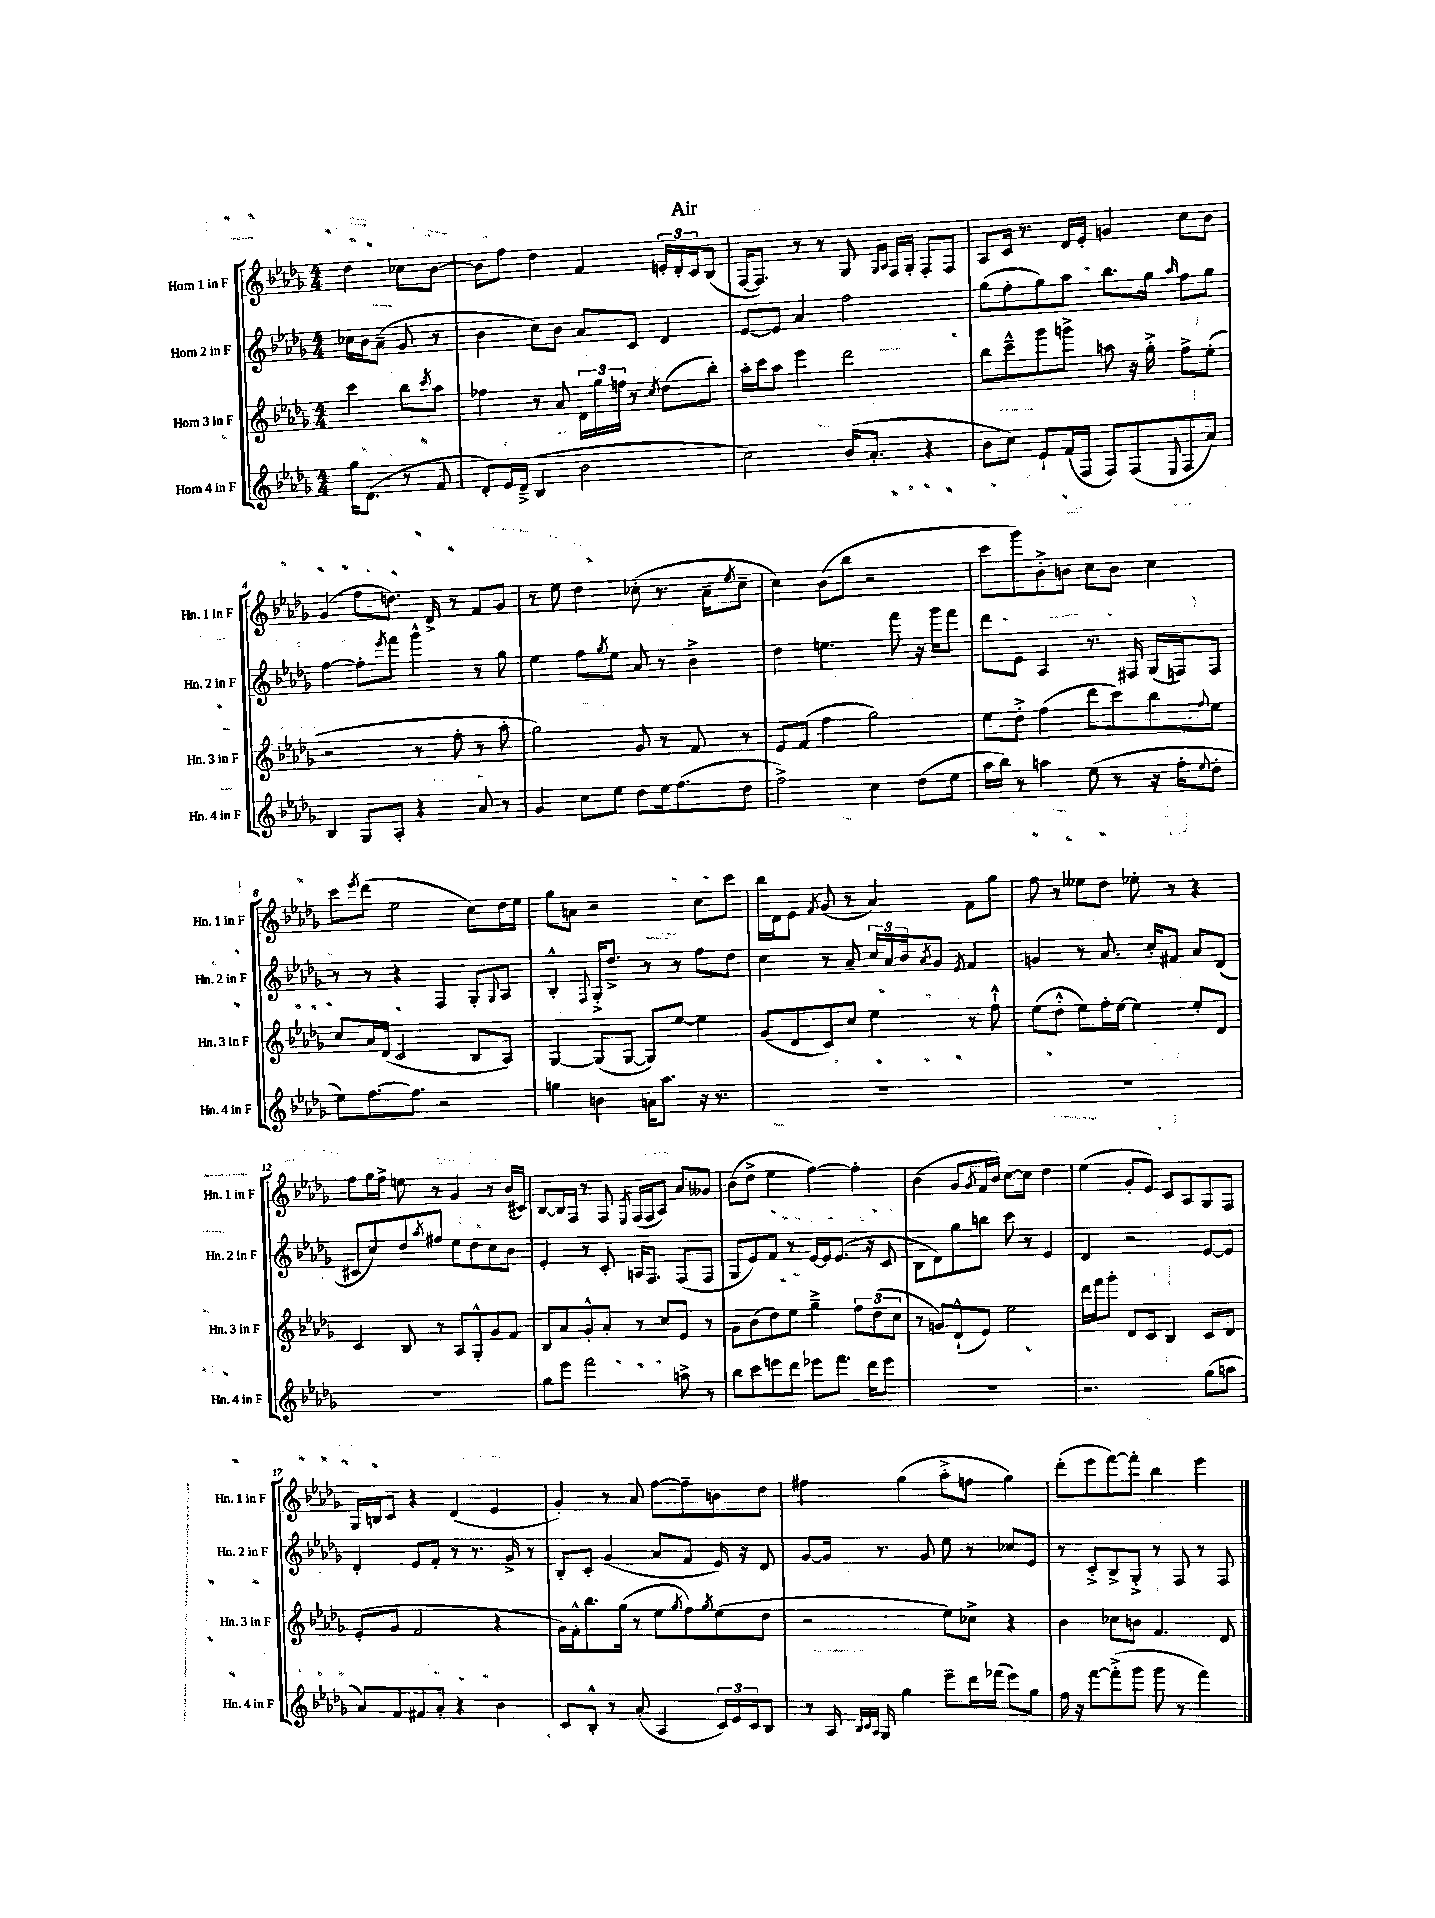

**kern	**kern	**kern	**kern
*part4	*part3	*part2	*part1
*staff4	*staff3	*staff2	*staff1
*I"Horn 4 in F	*I"Horn 3 in F	*I"Horn 2 in F	*I"Horn 1 in F
*I'Hn. 4 in F	*I'Hn. 3 in F	*I'Hn. 2 in F	*I'Hn. 1 in F
*clefG2	*clefG2	*clefG2	*clefG2
*k[b-e-a-d-g-]	*k[b-e-a-d-g-]	*k[b-e-a-d-g-]	*k[b-e-a-d-g-]
*M4/4	*M4/4	*M4/4	*M4/4
=	=	=	=
16gg-\KL	4ccc\	16cc-X\LL	4dd-\
(8.d-\J	.	16b-\J	.
.	.	(8a-~\J	.
8r	8bb-\L	8g-/	8cc-X\L
.	8qccc/	.	.
8f/	8aa-\J	8r	[8b-\J
=1	=1	=1	=1
8d-'/L)	4ff-X\	4b-\	8b-\L]
16e-/L	.	.	8ff\J
(16d-~^/JJ	.	.	.
4B-/	8r	8cc\L)	4dd-\
.	8a-/	8b-\J	.
2b-\	24d-\LL	8a-/L	4f/
.	24gg-\	.	.
.	24ffn\JJ	.	.
.	8r	8c/J	.
.	8qcc/	.	.
.	(8dd-\L	4d-/	24en'/LL
.	.	.	24d-'/
.	.	.	24c/J
.	8bb-'\J)	.	(8B-/J
=2	=2	=2	=2
2cc\)	16aa-'\LL	[8e-/L	[16F/KL
.	16ccc\J	.	8.F/J])
.	8aa-\J	8e-/J]	.
.	4eee-\	4a-/	8r
.	.	.	8r
(16b-/KL	2ddd-\	2ff\	8G-/
8.a-'/J	.	.	.
.	.	.	16qqG-/LL
.	.	.	16qqA-/JJ
.	.	.	16F/LL
.	.	.	16G-'/JJ
4r	.	.	8F'/L
.	.	.	8F/J
=3	=3	=3	=3
8b-\L	8bb-\L	(8gg-\L	8A-/L
8cc\J)	8ccc~^^\	8ff'\	16c/Jk
.	.	.	8.r
8e-`/L	8ggg-\	8gg-\)	.
(16f/L	8gggn^\J	8aa-\J	16d-/LL
16F/JJ	.	.	16e-'/JJ
8F/L)	8aan\	8.bb-\L	4gn/
(8F/	16r	.	.
.	16gg-'^\	16gg-\Jk	.
8qqE-/	.	16qqaa-/	.
8F/	8ff^\L	8ff\L	8cc\L
8a-/J)	(8ee-'\J	8gg-\J	8b-\J
!!LO:LB:g=z
=4	=4	=4	=4
4B-/	2r	[4ff\	(4g-/
8G-/L	.	8ff'\L]	8ff\L
.	.	8qeee-/	.
8A-'/J	.	8fff\J	8.ddn\J)
4r	8r	4ggg-^^\	.
.	.	.	16d-^/
.	8ff'\	.	8r
8a-/	8r	8r	8f/L
8r	8aa-'\	8gg-\	8g-/J
=5	=5	=5	=5
4g-/	2gg-\)	4ee-\	8r
.	.	.	8ee-\
8cc\L	.	8ff\L	4dd-\
.	.	8qgg-/	.
8ee-\J	.	8ee-\J	.
8dd-\L	8g-/	8a-/	(8cc-X'\
16ee-\k	8r	8r	8.r
(8.ff\	.	.	.
.	8f/	4b-^\	.
.	.	.	16a-~\KL
.	.	.	8qee-/
8dd-\J	8r	.	8cc-~\J
=6	=6	=6	=6
2ff^\)	8e-/L	4dd-\	4cc\)
.	(8f/J	.	.
.	4ff\	4.een\	(8b-\L
.	.	.	8bb-\J
4cc\	2gg-\)	.	2r
.	.	8fff\	.
(8dd-\L	.	16r	.
.	.	16ggg-\KL	.
8ee-\J	.	8fff\J	.
=7	=7	=7	=7
16aa-\LL	8ee-\L	8ddd-\L	8ccc\L
16bb-\JJ)	.	.	.
8r	8dd-'^\J	8e-\J	8ggg-\)
4aan\	(4ff\	4A-/	8b-'^\
.	.	.	8bn\J
(8ee-\	8ddd-\L	8.r	8cc\L
8r	8ccc\)	.	8b\J
.	.	16F#X/	.
16r	8bb-\	(16G-/LL	4cc\
16ff'\KL	.	16Fn/J)	.
8qqee-/	8qqff/	.	.
8dd-'\J	8ee-\J	8F/J	.
!!LO:LB:g=z
=8	=8	=8	=8
8ee-\L)	8cc/L	8r	8ccc\L
.	.	.	8qeee-/
[8.ff\	16a-/L	8r	(8ddd-\J
.	(16d-/JJ	.	.
.	2c/	4r	2ee-\
8.ff\J]	.	.	.
2r	.	4F/	.
.	8B-/L	8G-'/L	8cc\L)
.	.	8qqG-/	.
.	8A-/J)	8A-/J	16dd-\L
.	.	.	16ee-\JJ
=9	=9	=9	=9
4ggn\	[4G-/	4B-'^^/	8gg-\L
.	.	.	8an\J
.	.	8qqF/	.
4bn\	(8G-/L]	16G-'^/KL	2r
.	.	8.dd-^/J	.
.	[8G-/J	.	.
16an\KL	8G-/L])	8r	.
8.aa-\J	.	.	.
.	[8ee-/J	8r	.
16r	4ee-\]	8ff\L	8cc\L
8.r	.	.	.
.	.	8dd-\J	8ccc\J
=10	=10	=10	=10
1r	(8g-/L	4cc\	16bb-\LL
.	.	.	16d-\J
.	8d-/	.	8e-\J
.	.	.	8qf/
.	8c/)	8r	(8g-/
.	8cc/J	8a-~/	8r
.	4ee-\	24cc/LL	4a-/)
.	.	24a-/	.
.	.	24b-/J	.
.	.	8qa-/	.
.	.	8g-/J	.
.	.	8qe-/	.
.	8r	4f/	8f\L
.	8ff`^^\	.	8gg-\J
=11	=11	=11	=11
1r	(8ee-\L	4gn/	8ff\
.	8dd-'^^\J	.	8r
.	8ee-\L)	8r	8ee--X\L
.	16ff'\L	8.a-/	8dd-\J
.	[16ee-\JJ	.	.
.	4ee-\]	.	8ee-X'\
.	.	16cc'/KL	.
.	.	8f#X/J	8r
.	8ee-'/L	8a-/L	4r
.	8d-/J	(8d-/J	.
!!LO:LB:g=z
=12	=12	=12	=12
1r	4c/	8c#X/L	8ff\L
.	.	8cc/)	16gg-\L
.	.	.	16ff^\JJ
.	8B-/	8dd-/	8een\
.	.	8qaa-/	.
.	8r	8ff#X/J	8r
.	8A-/L	8ee-\L	4g-/
.	8G-'^^/	8dd-\	.
.	8g-/	8cc\	8r
.	8f/J	8b-\J	(16b-/LL
.	.	.	16c#X/JJ)
=13	=13	=13	=13
8gg-\L	8B-/L	4e-'/	[8B-/L
8eee-\J	8a-/	.	16B-/L]
.	.	.	16F/JJ
2fff\	8g-'^^/	8r	8r
.	8a-'/J	8c'/	8F/
.	.	.	8qE-/
.	8r	16An/KL	(16F/LL
.	.	8.F/J	16F/J
.	8cc/L	.	8A-/J)
8aan^\	8e-/J	(8F/L	8a-/L
8r	8r	8F/J	8g--X/J
=14	=14	=14	=14
8bb-\L	8g-\L	8G-/L	(8b-\L
8ccc\	(8b-\	8e-/)	8dd-^\J
8eeen\	8dd-\)	8f/J	4ee-\
8ddd-\J	8ee-\J	8r	.
8eee-X\L	4gg-~^\	[16e-/LL	[4ff\)
.	.	16e-/J]	.
8.fff\J	.	(8.e-/J	.
.	12ff\L	.	4ff'\]
16ddd-\KL	.	16r	.
.	(12dd-\	.	.
8eee-\J	.	8c/	.
.	12cc\J	.	.
=15	=15	=15	=15
1r	8r	8B-\L	(4b-\
.	8gn/L)	8d-\)	.
.	(8d-`^^/	8gg-\	8g-/L
.	.	.	8qg-/
.	8e-/J)	8bbn\J	16f/L
.	.	.	16b-/JJ)
.	2ee-\	8ccc\	[8cc\L
.	.	8r	8cc\J]
.	.	4e-/	4dd-\
=16	=16	=16	=16
2.r	16ddd-\LL	4d-/	(4ee-\
.	16fff\J	.	.
.	8ggg-'\J	.	.
.	8d-/L	2r	8g-'/L
.	8c/J	.	8e-/J)
.	4B-/	.	8c/L
.	.	.	8A-/
(8gg-\L	8c/L	[8e-/L	8G-/
8aan\J	8d-/J	8e-/J]	8F/J
!!LO:LB:g=z
=17	=17	=17	=17
8a-/L)	(8e-'/L	4d-'/	16G-/LL
.	.	.	16Bn/J
8f/	8g-/J	.	8c/J
8f#X/	2f/	8e-/L	4r
8a-'/J	.	8f'/J	.
4r	.	8r	(4d-/
.	.	8.r	.
4b-\	4r	.	4e-/
.	.	16g-^/	.
.	.	8r	.
=18	=18	=18	=18
8c/L	16g-\LL)	8B-'/L	4g-'/)
.	16f'^^\J	.	.
8B-'^^/J	8.bb-\	8c'/J	.
8r	.	(4g-/	8r
.	(16gg-\Jk	.	.
(8a-'/	8r	.	8a-/
4A-/	8ee-\L	8a-/L	[8ff\L
.	8qgg-/	.	.
.	8ff\)	8f/J	8ff~\]
.	8qgg-/	.	.
24c/LL)	(8ee-\	16e-/)	8bn\
24e-/	.	.	.
.	.	16r	.
24c/J	.	.	.
8B-/J	8dd-\J	8d-/	8dd-\J
=19	=19	=19	=19
8r	2r	[8g-/L	4ff#X\
16A-/	.	16g-/Jk]	.
32qqB-/LLL	.	.	.
32qqc/	.	.	.
32qqA-/JJJ	.	.	.
16G-/	.	8.r	.
4gg-\	.	.	(4gg-\
.	.	8g-/	.
8eee-~\L	8ee-\L)	8ee-\	8aa-'^\L
16ddd-\L	8cc-X^\J	8r	8ffn\J
(16fff-X\JJ	.	.	.
8eee-\L)	4r	8cc-X/L	4gg-\)
8gg-\J	.	8e-/J	.
=20	=20	=20	=20
16ff\	4b-\	8r	(8ddd-'\L
16r	.	.	.
[8fff\L	.	8c'^/L	8eee-\
(8fff'^\]	8cc-X\L	8B-^/	[8fff\)
8ggg-\J	8bn\J	8G-'^/J	8fff'\J]
8ggg-\	4.f/	8r	4bb-\
8r	.	8F/	.
4fff\)	.	8r	4eee-\
.	8d-/	8F/	.
==	==	==	==
*-	*-	*-	*-
